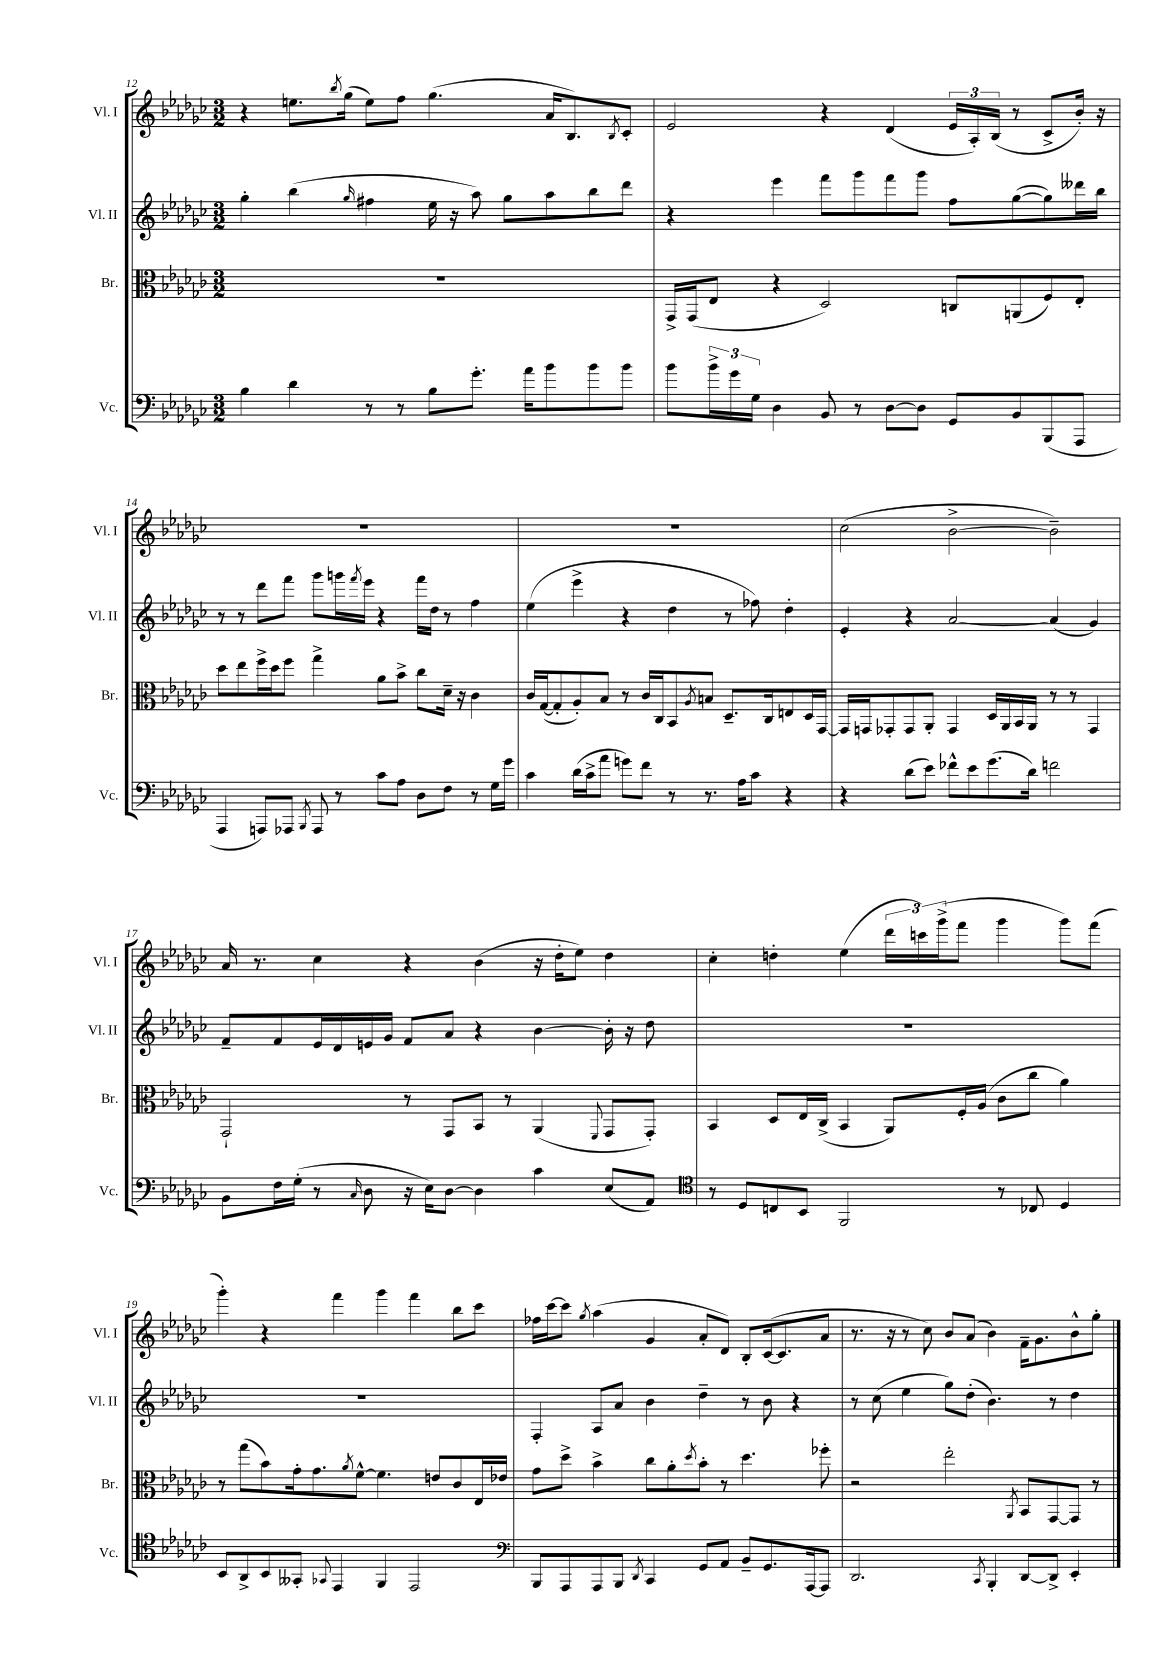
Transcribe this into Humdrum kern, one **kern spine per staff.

**kern	**kern	**kern	**kern
*staff4	*staff3	*staff2	*staff1
*clefF4	*clefC3	*clefG2	*clefG2
*k[b-e-a-d-g-c-]	*k[b-e-a-d-g-c-]	*k[b-e-a-d-g-c-]	*k[b-e-a-d-g-c-]
*M3/2	*M3/2	*M3/2	*M3/2
4B-	1.r	4gg-'	4r
4d-	.	(4bb-	8.ee
.	.	.	8qbb-
.	.	.	(16gg-
.	.	16qqgg-	.
8r	.	4ff#	8ee)
8r	.	.	8ff
8B-	.	16ee-	(4.gg-
.	.	16r	.
8.g-'	.	8aa-)	.
.	.	8gg-	.
16a-	.	.	.
8b-	.	8aa-	16a-
.	.	.	8.B-)
8b-	.	8bb-	.
.	.	.	8qB-
8b-	.	8ddd-	8c-'
=	=	=	=
8b-	16GG-^	4r	2e-
.	(16GG-	.	.
24b-^	8E-	.	.
24g-	.	.	.
24G-	.	.	.
4D-	4r	4eee-	.
8BB-	2D-)	8fff	4r
8r	.	8ggg-	.
[8D-	.	8fff	(4d-
8D-]	.	8ggg-	.
8GG-	8C	8ff	24e-
.	.	.	24A-')
.	.	.	(24B-
8BB-	(8AA	([8gg-	8r
(8BBB-	8F)	8gg-])	8c-^
8AAA-	8E-'	16ddd--	16b-')
.	.	16bb-	16r
=	=	=	=
4AAA-	8dd-	8r	1.r
.	8ee-	8r	.
8AAA)	16ff^	8ddd-	.
.	16dd-	.	.
8AAA-	8ff	8fff	.
8qBBB-	.	.	.
8AAA-	4gg-^	8ggg-	.
8r	.	16ggg	.
.	.	8qfff	.
.	.	16eee-	.
8c-	8a-	4r	.
8A-	8b-^	.	.
8D-	8cc-	16fff	.
.	.	16dd-	.
8F	16d-~	8r	.
.	16r	.	.
8r	4c-	4ff	.
16G-	.	.	.
16g-	.	.	.
=	=	=	=
4c-	16c-	(4ee-	1.r
.	([16G-	.	.
.	8G-']	.	.
(16d-	8A-')	4eee-^	.
16c-^	.	.	.
8a-	8B-	.	.
8g)	8r	4r	.
8f	16c-	.	.
.	16C-	.	.
8r	8BB-	4dd-	.
.	8qA-	.	.
8.r	8B	.	.
.	8.D-~	8r	.
16A-	.	.	.
8c-	.	8ff-)	.
.	16C-	.	.
4r	8E	4dd-'	.
.	16D-	.	.
.	[16GG-	.	.
=	=	=	=
4r	16GG-]	4e-'	(2cc-
.	16GG	.	.
.	8GG-'	.	.
(8d-	8GG-	4r	.
8e-)	8AA-'	.	.
8f-^^	4GG-	[2a-	[2b-^
8e-	.	.	.
(8.g-	16D-	.	.
.	16AA-	.	.
.	16BB-	.	.
16d-)	16AA-	.	.
2f	8r	(4a-]	2b-~])
.	8r	.	.
.	4GG-	4g-)	.
=	=	=	=
8BB-	2GG-`	8f~	16a-
.	.	.	8.r
16F	.	8f	.
(16G-'	.	.	.
8r	.	16e-	4cc-
.	.	16d-	.
16qqC-	.	.	.
8D-	.	16e	.
.	.	16g-	.
16r	8r	8f	4r
16E-)	.	.	.
[8D-	8GG-	8a-	.
4D-]	8BB-	4r	(4b-
.	8r	.	.
4c-	(4AA-	[4b-	16r
.	.	.	16dd-'
.	.	.	8ee-)
.	8qqFF	.	.
(8E-	8GG-	16b-']	4dd-
.	.	16r	.
8AA-)	8GG-')	8dd-	.
=	=	=	=
*clefC4	*	*	*
8r	4BB-	1.r	4cc-'
8D-	.	.	.
8C	8D-	.	4dd'
8BB-	16E-	.	.
.	(16C-^	.	.
2FF	4BB-	.	(4ee-
.	8AA-)	.	24ddd-
.	.	.	24ccc)
.	.	.	(24ggg-^
.	16F'	.	8fff
.	(16A-	.	.
8r	8c-	.	4ggg-
8C-	8cc-	.	.
4D-	4a-)	.	8ggg-)
.	.	.	(8fff
=	=	=	=
8BB-	8r	1.r	4ggg-')
8AA-^	(8gg-	.	.
8BB-	8b-)	.	4r
8GG--'	16g-'	.	.
.	8.g-	.	.
8qqGG-	.	.	.
4EE-	.	.	4fff
.	8qa-	.	.
.	[8f^^	.	.
4FF	4.f]	.	4ggg-
2EE-	.	.	4fff
.	8e	.	.
.	8c-	.	8bb-
.	16E-	.	8ccc-
.	16e-	.	.
=	=	=	=
*clefF4	*	*	*
8BBB-	8g-	4F'	16ff-
.	.	.	[16ccc-
8AAA-	8dd-^	.	8ccc-]
.	.	.	8qgg-
8AAA-	4b-^	8A-	(4aa-
8BBB-	.	8a-	.
8qDD-	.	.	.
4CC-	8cc-	4b-	4g-
.	8a-'	.	.
.	8qdd-	.	.
8GG-	8b-'	4dd-~	8a-'
8AA-	8r	.	8d-)
8BB-~	4.dd-	8r	8B-'
8.GG-	.	8b-	([16c-
.	.	.	8.c-]
.	.	4r	.
[16AAA-	.	.	.
8AAA-]	8ff-'	.	8a-
=	=	=	=
2.DD-	2r	8r	8.r
.	.	(8cc-	.
.	.	.	16r
.	.	4ee-	8r
.	.	.	8cc-)
.	2ee-'	8gg-)	8b-
.	.	(8dd-'	(8a-
8qCC-	.	.	.
4BBB-'	.	4.b-)	4b-)
.	8qAA-	.	.
[8DD-	8BB-	.	16f~
.	.	.	8.g-
8DD-^]	[8GG-	8r	.
4EE-'	8GG-]	4dd-	8b-^^
.	8r	.	8gg-'
==	==	==	==
*-	*-	*-	*-
